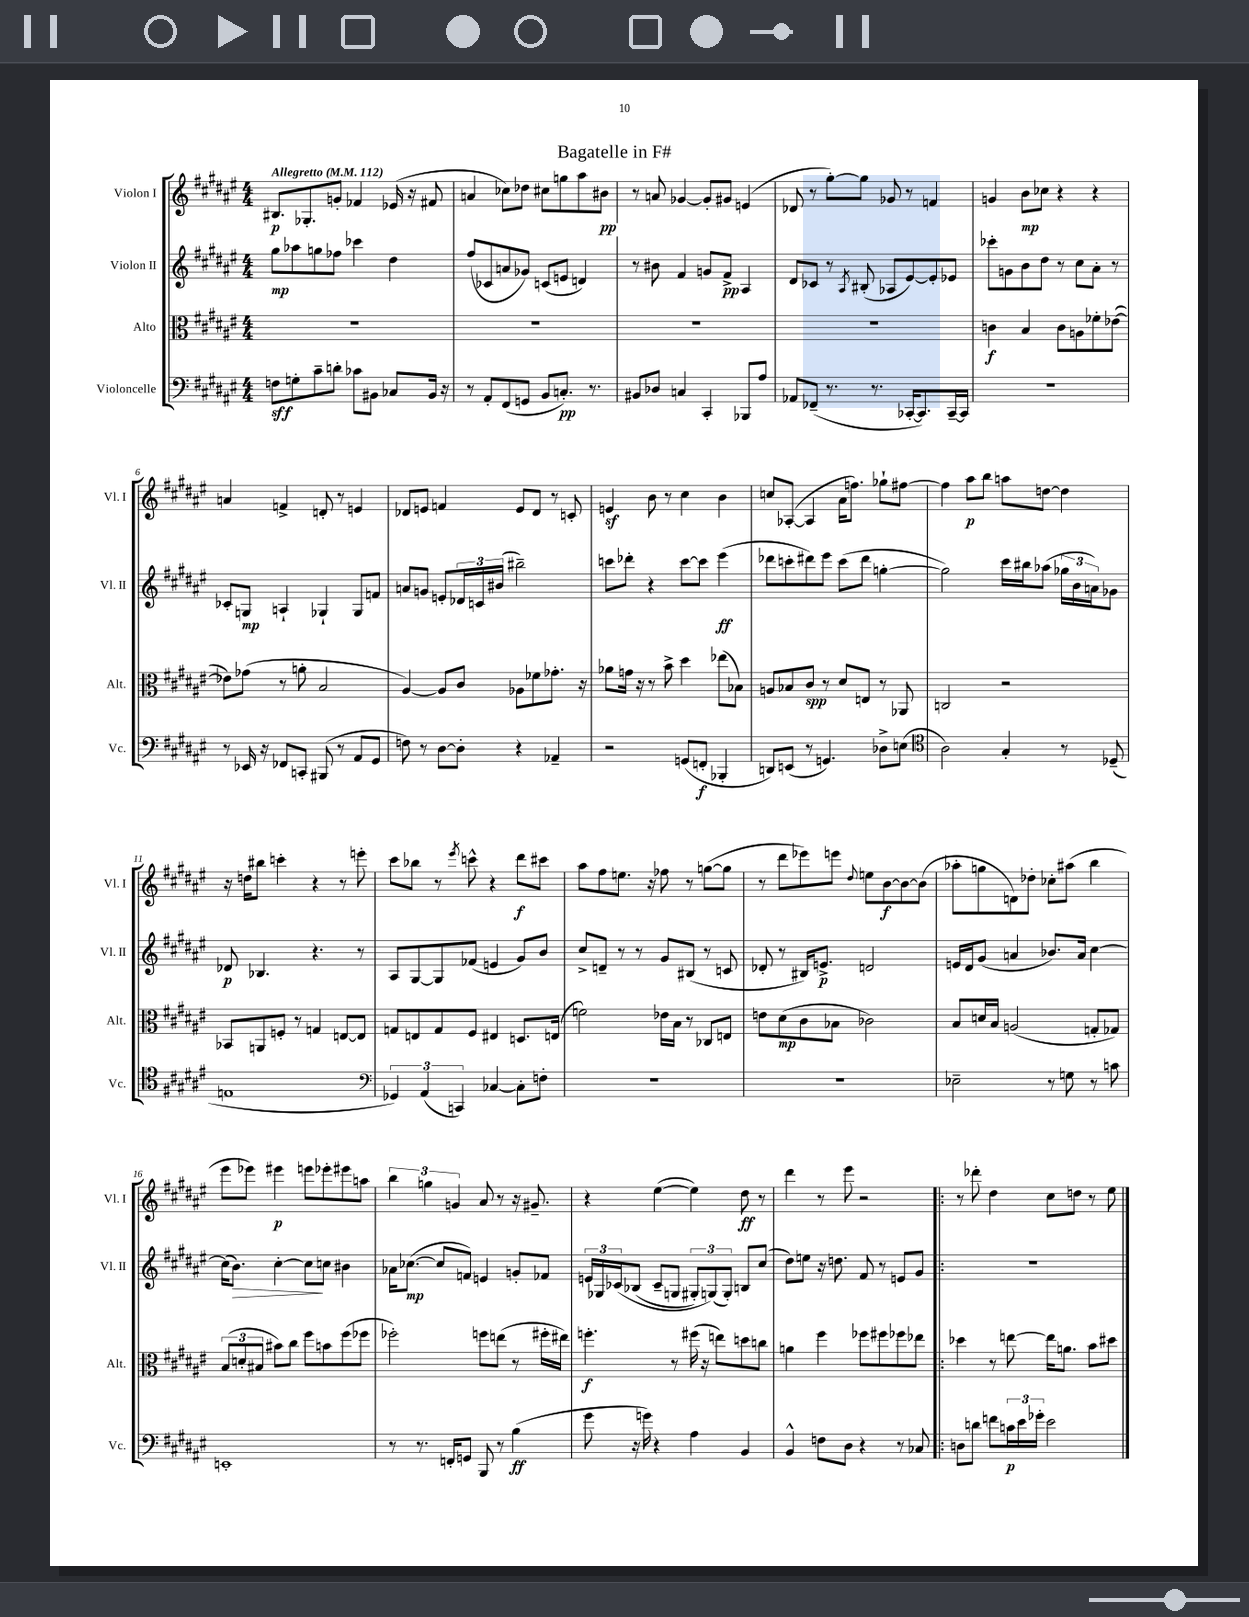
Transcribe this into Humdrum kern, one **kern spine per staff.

**kern	**kern	**kern	**kern
*staff4	*staff3	*staff2	*staff1
*clefF4	*clefC3	*clefG2	*clefG2
*k[f#c#g#d#a#e#]	*k[f#c#g#d#a#e#]	*k[f#c#g#d#a#e#]	*k[f#c#g#d#a#e#]
*M4/4	*M4/4	*M4/4	*M4/4
*MM112	*MM112	*MM112	*MM112
8F\L	1r	8gg#\L	8.B#/L
8G'\	.	8aa-\	.
.	.	.	8.G-'/
8c#~\	.	8gg\	.
8d'\J	.	8ff-\J	8g'/J
8c-\L	.	4ccc-\	4f-/
8BB#\J	.	.	.
8C-/L	.	4dd#\	(16e-/
.	.	.	16r
16BB#/Jk	.	.	8f#/
16r	.	.	.
=	=	=	=
8r	1r	(8ff#/L	4a/
8AA#'/L	.	8c-/	.
(8FF#/	.	8a/	8cc-\L)
8GG/J	.	8g-/J)	8dd-\J
8BB/L	.	(8c/L	8cc#\L
8.C'/J)	.	8e/J	8gg\
.	.	4d/)	8aa#\
8.r	.	.	.
.	.	.	8b#\J
=	=	=	=
8BB#/L	1r	8r	8r
8D-/J	.	8b#\	8a/
4C/	.	4f#/	[4g-/
4CC#'/	.	8g/L	8g-'/]L
.	.	8f#^/J	8g#/J
8BBB-/L	.	4A#/	(4e/
8A#/J	.	.	.
=	=	=	=
8AA-/L	1r	8d#/L	8d-/
(8FF-~/J	.	8c-/J	8r
8.r	.	8r	[8gg#'\L)
.	.	8qA#/	.
.	.	(8B#'/	8gg#\]J
8.r	.	.	.
.	.	8A-/L	8g-/
[16CC-'/LK	.	[8e#/)	8r
8.CC-/])	.	.	.
.	.	8e#'/]	4f/
[16CC-~/L	.	8e-/J	.
16CC-/]JJ	.	.	.
=	=	=	=
1r	4c\	8ccc-'\L	4g/
.	.	8g\	.
.	4B/	8b\	8b\L
.	.	8dd#\J	8cc-\J
.	8c\L	8r	4r
.	8A\	8cc#\L	.
.	8f-'\	8a#'\J	4r
.	([8e-\J	8r	.
=	=	=	=
8r	8e-\]L)	8c-'/L	4a/
16EE-/	(8g-\J	8G/J	.
16r	.	.	.
8FF-/L	8r	4A`/	4f^/
8CC'/J	8a'\	.	.
(8BBB#/	2B/	4G-`/	8d'/
8r	.	.	8r
8AA#/L	.	8G-/L	4e/
8GG#/J	.	8f/J	.
=	=	=	=
8F\)	[4A#/)	8a/L	8d-/L
8r	.	8g/J	8e/J
[8D#\L	8A#/]L	8e'/L	4f/
8D#'\]J	8c#/J	24d-/L	.
.	.	24c/	.
.	.	(24b#/JJ	.
4r	8A-\L	2bb#~\)	8e/L
.	8f-\	.	8d-/J
4AA-~/	8.g-'\J	.	8r
.	.	.	8c'/
.	16r	.	.
=	=	=	=
2r	8a-\L	8ccc\L	4e/
.	16g\Jk	8ddd-'\J	.
.	16r	.	.
.	8r	4r	8b\
.	8b^\	.	8r
(8GG/L	4dd#\	[8ccc\L	4cc#\
8FF'/J	.	8ccc\]J	.
4BBB-'/	(8ee-\L	(4eee#\	4b\
.	8B-\J)	.	.
=	=	=	=
8DD/L)	8A/L	8ddd-\L	8cc/L
(8EE/J	8B-/	8ccc'\	([8A-'/J
8r	8c#/J	8ddd#\)	4A-/]
4.GG/)	8r	8eee#\J	.
.	8d#/L	(8ccc\L	16a#\LK
.	.	.	8.ff\J)
.	8E/J	8ddd#\J	.
8D-^\L	8r	[4gg'\	8gg-`\L
(8E\J	8AA-/	.	[8ff#\J
=	=	=	=
*clefC4	*	*	*
2A#\)	2C/	2gg\])	4ff#\]
.	.	.	8aa#\L
.	.	.	8bb\J
4G#'/	2r	16ccc#\LL	8aa\L
.	.	16bb#\J	.
.	.	(8aa-\J	[8dd\J
8r	.	24gg-\LL	4dd\]
.	.	24b\	.
.	.	24a\J)	.
(8D-~/	.	8g-\J	.
=	=	=	=
1E	8BB-/L	8d-/	16r
.	.	.	16dd\LK
.	8AA/	4.B-/	8bb#\J
.	8F'/J	.	4ccc'\
.	8r	.	.
.	4G/	4.r	4r
.	[8E/L	.	8r
.	8E/]J	8r	8eee'\
=	=	=	=
*clefF4	*	*	*
6GG-/)	8G/L	8A#/L	8ccc#\L
.	8E/	[8G#/	8bb-\J
(6AA#/	.	.	.
.	8G/	8G#/]	8r
6CC/)	.	.	.
.	.	.	8qeee#/
.	8F#/J	(8f-/J	8ccc^^\
[4C-/	4E#/	4e/	4r
8C-'\]L	8.D/L	8g#/L)	8ddd#\L
8F'\J	.	8b/J	8ccc#\J
.	(16E/Jk	.	.
=	=	=	=
1r	2f\)	8cc#^/L	8aa#\L
.	.	8d~/J	8ff#\
.	.	8r	8.ee\J
.	.	8r	.
.	.	.	16r
.	16e-\LL	8g#/L	8ff-\
.	16B\JJ	.	.
.	8r	(8B#/J	8r
.	8C-/L	8r	([8gg\L
.	8E/J	8c/	8gg\]J
=	=	=	=
1r	8e\L	8d-'/	8r
.	(8d#\	8r	8ddd#\L
.	8c#\	16B#/LK)	8eee-\)
.	.	8.e^/J	.
.	8B-\J	.	8eee\J
.	.	.	8qqdd#/
.	2c-\)	2d/	8ee\L
.	.	.	[8b\
.	.	.	8b\_
.	.	.	(8b\]J
=	=	=	=
2E-~\	8B/L	16e/LL	8aa-'\L
.	.	16d#/J	.
.	16d/L	(8g#/J	8gg\
.	16B/JJ	.	.
.	(2A/	4a/	8d\)
.	.	.	8dd-'\J
8r	.	8.b-/L)	8cc-'\L
8G\	.	.	(8aa#\J
.	.	16a/Jk	.
8r	8G'/L	[4cc#\	4bb\
8c\	8G-/J)	.	.
=	=	=	=
1EE'	(12B/L	(16cc#\]LK	8eee#\L
.	.	8.b\J)	.
.	12d'/	.	.
.	.	.	8eee-\J)
.	12B#/J	.	.
.	8b#\L)	[4cc#'\	4eee#\
.	8cc#\J	.	.
.	8ff#\L	8cc#\]L	8eee\L
.	8b\	8cc\J	8eee-'\
.	(8ff#\	4b#\	8eee#\
.	8ff-\J	.	8aa\J
=	=	=	=
8r	2ff-'\)	16a-\LK	6bb\
.	.	([8.cc-\J	.
8.r	.	.	.
.	.	.	6gg\
.	.	8cc-/]L	.
16FF'/LK	.	.	.
.	.	.	6g/
8GG/J	.	8f/J)	.
8BBB/	8ff\L	4e/	8a#/
8r	(8ee\J	.	8r
(4B\	8r	8g'/L	16r
.	.	.	8.g#~/
.	16ff#'\LL	8f-/J	.
.	16ee#\JJ)	.	.
=	=	=	=
8g#\	4.ff'\	24e/LL	4r
.	.	24G-/	.
.	.	&(24c-/J	.
16r	.	(8B-/J	.
16g\)	.	.	.
4r	.	8c-~/L	([4ee#\
.	8r	8G/J	.
4A#\	(16ff#\	12G#'/L)	4ee#\])
.	16r	.	.
.	.	(12G/&)	.
.	8ee\L)	.	.
.	.	12G'/J)	.
4BB/	8dd\	8B/L	8dd#\
.	8cc\J	(8cc#/J	8r
=	=	=	=
4BB^^/	4a\	8dd#\L)	4ddd#\
.	.	8ee\J	.
8F\L	4ff#\	16r	8r
.	.	8.dd\	.
8D#\J	.	.	8eee#\
4r	8ff-\L	8f#/	2r
.	8ff#\	8r	.
8r	8ff-\	8e/L	.
8C-/	8ee-\J	8g#/J	.
=!|:	=!|:	=!|:	=!|:
8D\L	4dd-\	1r	8r
8d\J	.	.	8ddd-'\
8f\L	8r	.	4dd#\
24c\L	[8ee\	.	.
24e#\	.	.	.
24g-'\JJ	.	.	.
2e#\	16ee\]LK	.	8cc#\L
.	8.a\J	.	.
.	.	.	8dd\J
.	8b\L	.	8r
.	8dd#\J	.	8ee#\
==	==	==	==
*-	*-	*-	*-
